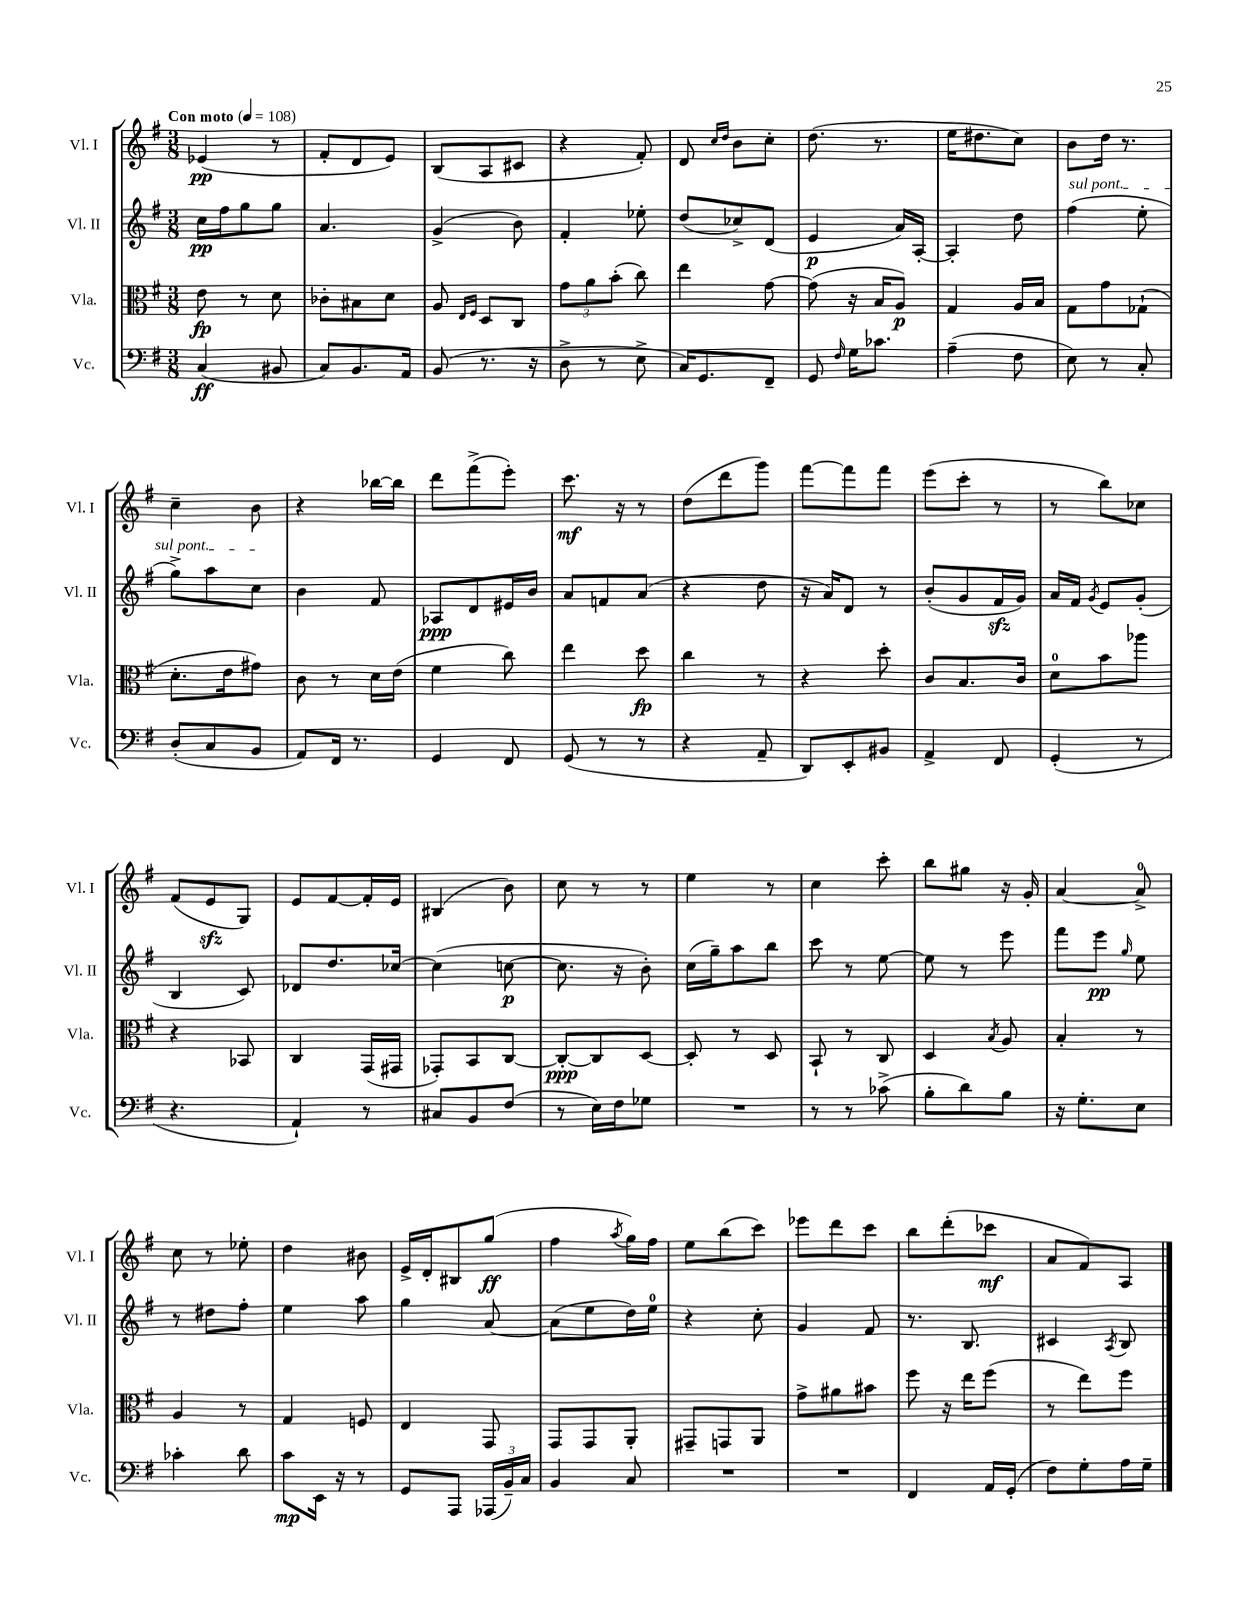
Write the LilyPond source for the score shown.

<<
\new StaffGroup <<
\new Staff = "s0" \with { instrumentName = "Vl. I" shortInstrumentName = "Vl. I" } {
    \clef treble \key g \major \numericTimeSignature \time 3/8 \tempo "Con moto" 4 = 108
    \autoBeamOff ees'4\pp( r8 |
    fis'8[-. d'8 e'8]) |
    b8[( a8 cis'8] |
    r4 fis'8-.) |
    d'8 \grace { c''16[ d''16] } b'8[ c''8]-. |
    d''8.( r8. |
    e''16[ dis''8. c''8]) |
    b'8[ d''16] r8. |
    c''4-- b'8 |
    r4 bes''16[~ bes''16] |
    d'''8[ fis'''8->( e'''8]-.) |
    c'''8.\mf r16 r8 |
    d''8[( d'''8 g'''8]) |
    fis'''8[~ fis'''8 fis'''8] |
    e'''8[( c'''8]-. r8 |
    r8 b''8[) ces''8] |
    fis'8[( e'8\sfz g8]) |
    e'8[ fis'8~ fis'16-. e'16] |
    bis4( b'8) |
    c''8 r8 r8 |
    e''4 r8 |
    c''4 c'''8-. |
    b''8[ gis''8] r16 g'16-. |
    a'4~ a'8-0-> |
    c''8 r8 ees''8-. |
    d''4 bis'8 |
    e'16[-> d'16-. bis8 g''8]\ff( |
    fis''4 \acciaccatura { a''8 } g''16[) fis''16] |
    e''8[ b''8( c'''8]) |
    ees'''8[ d'''8 c'''8] |
    b''8[ d'''8-.( ces'''8]\mf |
    a'8[ fis'8) a8] \bar "|." |
}
\new Staff = "s1" \with { instrumentName = "Vl. II" shortInstrumentName = "Vl. II" } {
    \clef treble \key g \major \numericTimeSignature \time 3/8
    \autoBeamOff c''16[\pp fis''16 g''8 g''8] |
    a'4. |
    g'4->( b'8) |
    fis'4-. ees''8-. |
    d''8[( ces''8->) d'8]( |
    e'4\p a'16[) a16]~-. |
    a4-. d''8 |
    \once \override TextSpanner.bound-details.left.text = \markup { \italic "sul pont." } fis''4\startTextSpan( e''8-. |
    g''8[->) a''8 c''8]\stopTextSpan |
    b'4 fis'8 |
    aes8[\ppp d'8 eis'16 b'16] |
    a'8[ f'8 a'8]( |
    r4 d''8 |
    r16 a'16[) d'8] r8 |
    b'8[-.( g'8 fis'16\sfz g'16]) |
    a'16[ fis'16] \acciaccatura { g'8 } e'8[ g'8]-.( |
    b4 c'8) |
    des'8[ d''8. ces''16]~ |
    ces''4( c''8~\p |
    c''8. r16 b'8-.) |
    c''16[( g''16--) a''8 b''8] |
    c'''8 r8 e''8~ |
    e''8 r8 e'''8 |
    fis'''8[ e'''8]\pp \grace { g''16 } e''8 |
    r8 dis''8[ fis''8]-. |
    e''4 a''8 |
    g''4 a'8~ |
    a'8[( e''8 d''16) e''16]-0 |
    r4 c''8-. |
    g'4 fis'8 |
    r8. b8. |
    cis'4 \acciaccatura { a8 } b8 \bar "|." |
}
\new Staff = "s2" \with { instrumentName = "Vla." shortInstrumentName = "Vla." } {
    \clef alto \key g \major \numericTimeSignature \time 3/8
    \autoBeamOff e'8\fp r8 d'8 |
    ces'8[-. bis8 d'8] |
    a8 \grace { e16[ fis16] } d8[ c8] |
    \tuplet 3/2 { g'8[ a'8 b'8]-.( } c''8) |
    e''4 g'8~ |
    g'8( r16 b16[ a8]\p) |
    g4 a16[ b16] |
    g8[ g'8 ges8]-!( |
    d'8.[-. e'16 gis'8]) |
    c'8 r8 d'16[ e'16]( |
    fis'4 c''8) |
    e''4 d''8\fp |
    c''4 r8 |
    r4 d''8-. |
    c'8[ b8. c'16] |
    d'8[-0 b'8 aes''8] |
    r4 bes,8 |
    c4 g,16[( gis,16] |
    ges,8[-.) b,8 c8]~ |
    c8[~-.\ppp c8 d8]~ |
    d8-. r8 d8 |
    b,8-! r8 c8 |
    d4 \acciaccatura { b8 } a8 |
    b4-. r8 |
    a4 r8 |
    g4 f8 |
    e4 g,8 |
    g,8[ g,8 a,8]-. |
    gis,8[-- g,8 a,8] |
    g'8[-> ais'8 bis'8] |
    fis''8 r16 e''16[ fis''8]( |
    r8 e''8[) fis''8] \bar "|." |
}
\new Staff = "s3" \with { instrumentName = "Vc." shortInstrumentName = "Vc." } {
    \clef bass \key g \major \numericTimeSignature \time 3/8
    \autoBeamOff c4\ff( bis,8 |
    c8[) b,8. a,16] |
    b,8( r8. r16 |
    d8-> r8 e8-> |
    c16[) g,8. fis,8]-- |
    g,8 \grace { fis16 } g16[ ces'8.] |
    a4--( fis8 |
    e8) r8 c8-. |
    d8[-.( c8 b,8] |
    a,8[) fis,16] r8. |
    g,4 fis,8 |
    g,8( r8 r8 |
    r4 a,8-- |
    d,8[) e,8-. bis,8] |
    a,4-> fis,8 |
    g,4-.( r8 |
    r4. |
    a,4-!) r8 |
    cis8[ b,8 fis8]( |
    r8 e16[) fis16 ges8] |
    R4. |
    r8 r8 ces'8->( |
    b8[-. d'8) b8] |
    r16 g8.[-. e8] |
    ces'4-. d'8 |
    c'8[\mp e,16] r16 r8 |
    g,8[ a,,8] \tuplet 3/2 { aes,,16[( b,16--) c16] } |
    b,4 c8 |
    R4. |
    R4. |
    fis,4 a,16[ g,16]-.( |
    fis8[) g8-. a16 g16]-- \bar "|." |
}
>>
>>
\layout { \context { \Score \remove "Bar_number_engraver" } }
